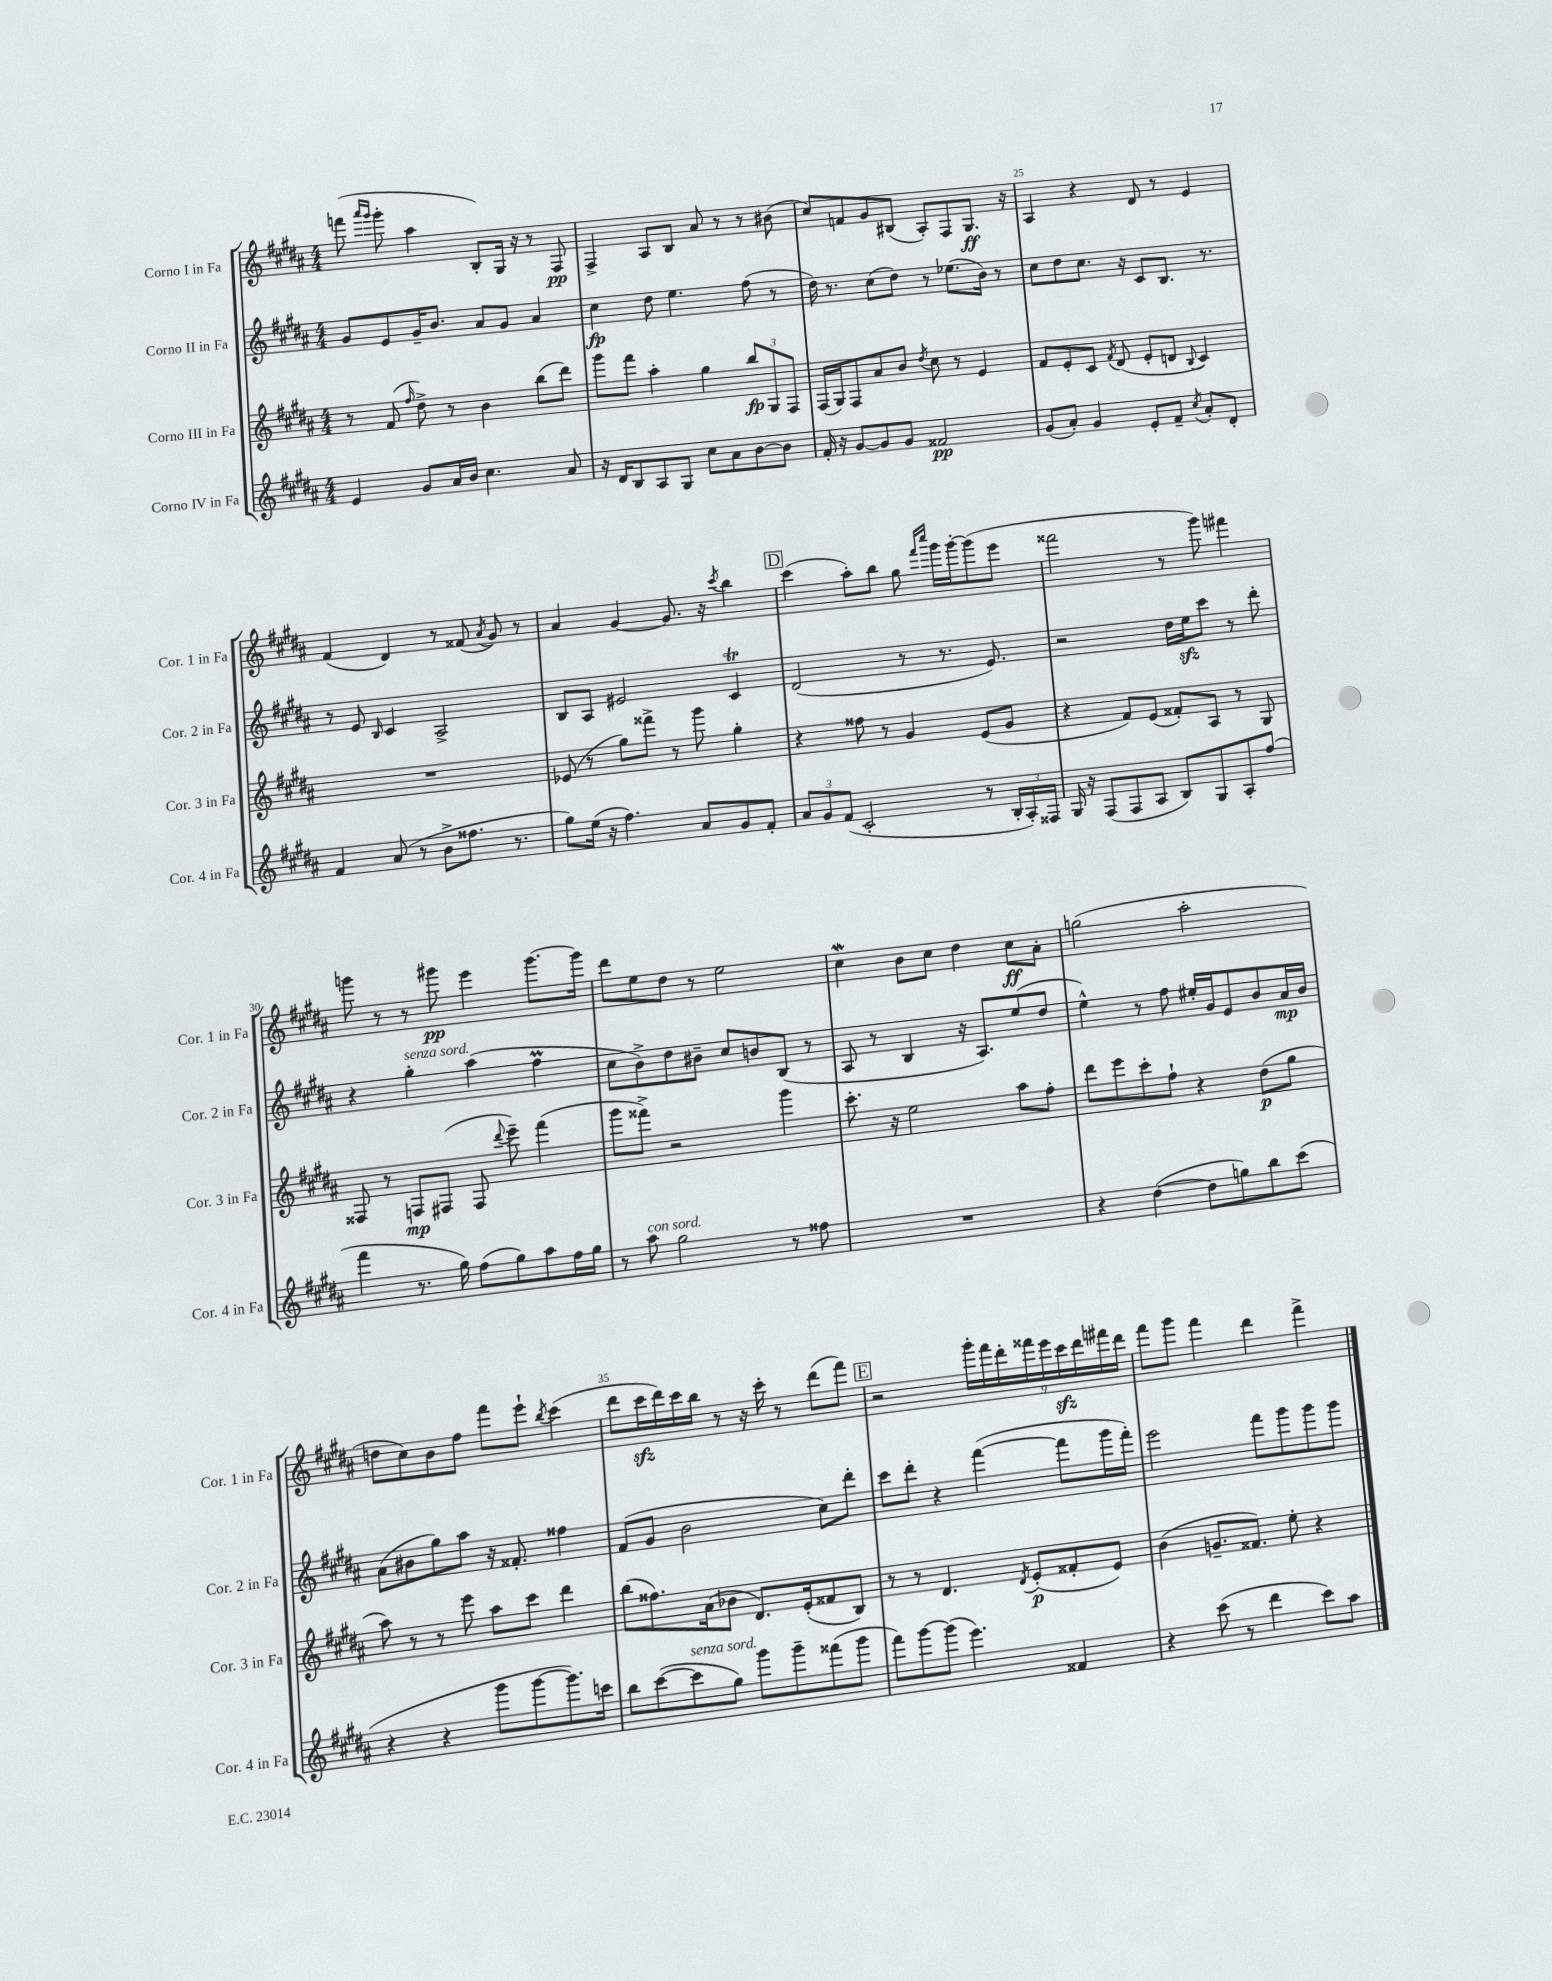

**kern	**kern	**kern	**kern
*staff4	*staff3	*staff2	*staff1
*clefG2	*clefG2	*clefG2	*clefG2
*k[f#c#g#d#a#]	*k[f#c#g#d#a#]	*k[f#c#g#d#a#]	*k[f#c#g#d#a#]
*M4/4	*M4/4	*M4/4	*M4/4
4e	8r	8g#	(8fff
.	.	.	16qqaaa#
.	.	.	16qqggg#
.	(8f#	8e	8ggg#'
.	16qqff#	.	.
8g#	8dd#^)	16g#~	4aa#
.	.	8.b	.
16a#	8r	.	.
16b	.	.	.
4.cc#	4b	8a#	8B')
.	.	8g#	16G#
.	.	.	16r
.	(8bb	4a#	8r
8a#	8ddd#)	.	8F#
=	=	=	=
16r	8ggg#	4cc#	4F#^
16d#	.	.	.
8B	8fff#	.	.
8A#	4aa#'	8dd#	8A#
8G#	.	4.ee	8B
8cc#	4gg#	.	8a#
8a#	.	.	8r
[8b	12bb	(8ff#	8r
.	12G#	.	.
8b]	.	8r	(8b#
.	12F#	.	.
=	=	=	=
16f#'	(16F#	16dd#)	8cc#)
16r	16G#)	8.r	.
[8g#	8F#	.	8f
8g#]	8a#	(8cc#	8g#
8g#	8b	8dd#)	(8B#
.	8qdd#	.	.
2f##	8cc#	8r	8A#')
.	8r	(8.ee-	8F#
.	4e	.	8.G#
.	.	16b)	.
.	.	8r	.
.	.	.	16r
=	=	=	=
(8g#	8f#	8cc#	4A#
8a#')	8e'	8dd#	.
4g#	8c#	8.cc#	4r
.	8qf#	.	.
.	(8d#	.	.
.	.	16r	.
8e'	8e'	8c#	8d#
8f#~	8d	8.B	8r
8qcc#	8qqB	.	.
8a#'	4c#)	.	4e
.	.	8.r	.
8d#'	.	.	.
=	=	=	=
4f#	1r	8r	(4f#
.	.	8e	.
.	.	16qqB	.
(8a#	.	4c#	4d#)
8r	.	.	.
8b^	.	2A#^	8r
8.ff##	.	.	(8f##
.	.	.	8qa#
.	.	.	8g#)
8.r	.	.	.
.	.	.	8r
=	=	=	=
8gg#)	(8e-	8B	4a#
(16ee	8r	8A#	.
16r	.	.	.
4.ff#)	8gg#)	2e#	[4g#
.	8fff##^	.	.
.	8r	.	8.g#]
8a#	8ggg#	.	.
.	.	.	16r
.	.	.	8qccc#
8g#	4gg#'	4c#	4bb
8f#'	.	.	.
=	=	=	=
12a#	4r	(2d#	(4ccc#
12g#	.	.	.
(12f#	.	.	.
2c#'	8ff##	.	8aa#')
.	8r	.	8bb
.	4g#	8r	8gg#
.	.	.	16qqfff#
.	.	.	16qqcccc#
.	.	8.r	16ggg#
.	.	.	[16ggg#'
8r	(8e	.	(8ggg#]
.	.	8.e)	.
24B'	8g#	.	8eee
24A#')	.	.	.
24F##	.	.	.
=	=	=	=
16G#	4r	2r	2fff##
16r	.	.	.
(8F#	.	.	.
8F#	8f#)	.	.
8A#	(8e	.	.
8B)	8f##')	16dd#	8r
.	.	16ee	.
8G#	8A#	8ccc#	8ggg#)
8A#'	8r	8r	4fff#
(8ff#	8G#	8ddd#'	.
=	=	=	=
4fff#	8F##	4r	8ggg
.	8r	.	8r
8.r	8F	4gg#'	8r
.	(8F#	.	8ggg#
16gg#)	.	.	.
(8ff#	8F#	(4aa#	4eee
.	8qqddd#	.	.
8gg#)	8eee~)	.	.
8aa#	(4fff#	4ff#	[8.ggg#
16ff#	.	.	.
16gg#	.	.	16ggg#]
=	=	=	=
8r	8ggg#	8cc#	8ddd#
8aa#	8fff##^)	8b^)	8ee
2gg#	2r	8dd#	8dd#
.	.	8b#~	8r
.	.	8cc#	2ee
.	.	8b	.
8r	4ggg#	(8B	.
8ff##	.	8r	.
=	=	=	=
1r	8.ccc#'	8A#	4cc#
.	.	8r	.
.	16r	.	.
.	2ee	4B	8b
.	.	.	8cc#
.	.	16r	4dd#
.	.	8.A#)	.
.	8aa#	(8ee	8cc#
.	8ff#'	8dd#	8a#'
=	=	=	=
4r	8ddd#	4ee^^)	(2gg
.	8eee	.	.
([4dd#	8ccc#'	8r	.
.	8ff#`	8ff#	.
8dd#]	4r	16ee#'	2aa#'
.	.	16g#	.
8gg)	.	8e	.
8bb	(8dd#	8b	.
(8ccc#	8gg#	16a#	.
.	.	16b	.
=	=	=	=
4r	8aa#)	(8a#	8dd
.	8r	8b#	8cc#)
4r	8r	8gg#)	8b
.	8eee	8aa#	8ff#
8ggg#	8aa#	16r	8fff#
.	.	8.f##'	.
[8ggg#	8ccc#	.	8eee`
.	.	.	8qbb
8.ggg#])	4ddd#	4ff##	(4ccc#
16ccc	.	.	.
=	=	=	=
8bb	(8bb	(8f#	8ddd#
([8ccc#	8.ff##)	8g#	16ccc#
.	.	.	16ddd#)
8ccc#]	.	2b	16ccc#
.	(16a#	.	16bb
8gg#)	8b-	.	8r
8ggg#	8.d#)	.	16r
.	.	.	16ccc#'
8ggg#~	.	.	8r
.	(16e'	.	.
(8fff##	8f##	8cc#)	(8ddd#
8ggg#	8B)	8ddd#'	8fff#)
=	=	=	=
8fff#)	8r	8ccc#	2r
[8ggg#	8r	8ddd#'	.
(8ggg#]	4.d#	4r	.
4.eee)	.	.	.
.	.	([4fff#	18ggg#'
.	.	.	18fff#
.	.	.	18ddd#'
.	8qd#	.	.
.	(8e'	.	.
.	.	.	18fff##
.	.	.	18eee
4f##	8f##'	8fff#]	.
.	.	.	18ccc#
.	.	.	18ddd#
.	8e)	16ggg#	.
.	.	.	18fff#
.	.	16fff#')	.
.	.	.	18ddd#
=	=	=	=
4r	(4b	2eee	8fff#
.	.	.	8ggg#
(8ccc#	8.g~	.	4fff#
8r	.	.	.
.	8.f##)	.	.
4ddd#	.	8fff#	4ddd#
.	8ee'	8ggg#	.
8ccc#)	4r	8ggg#	4fff#^
8aa#	.	8ggg#	.
==	==	==	==
*-	*-	*-	*-
